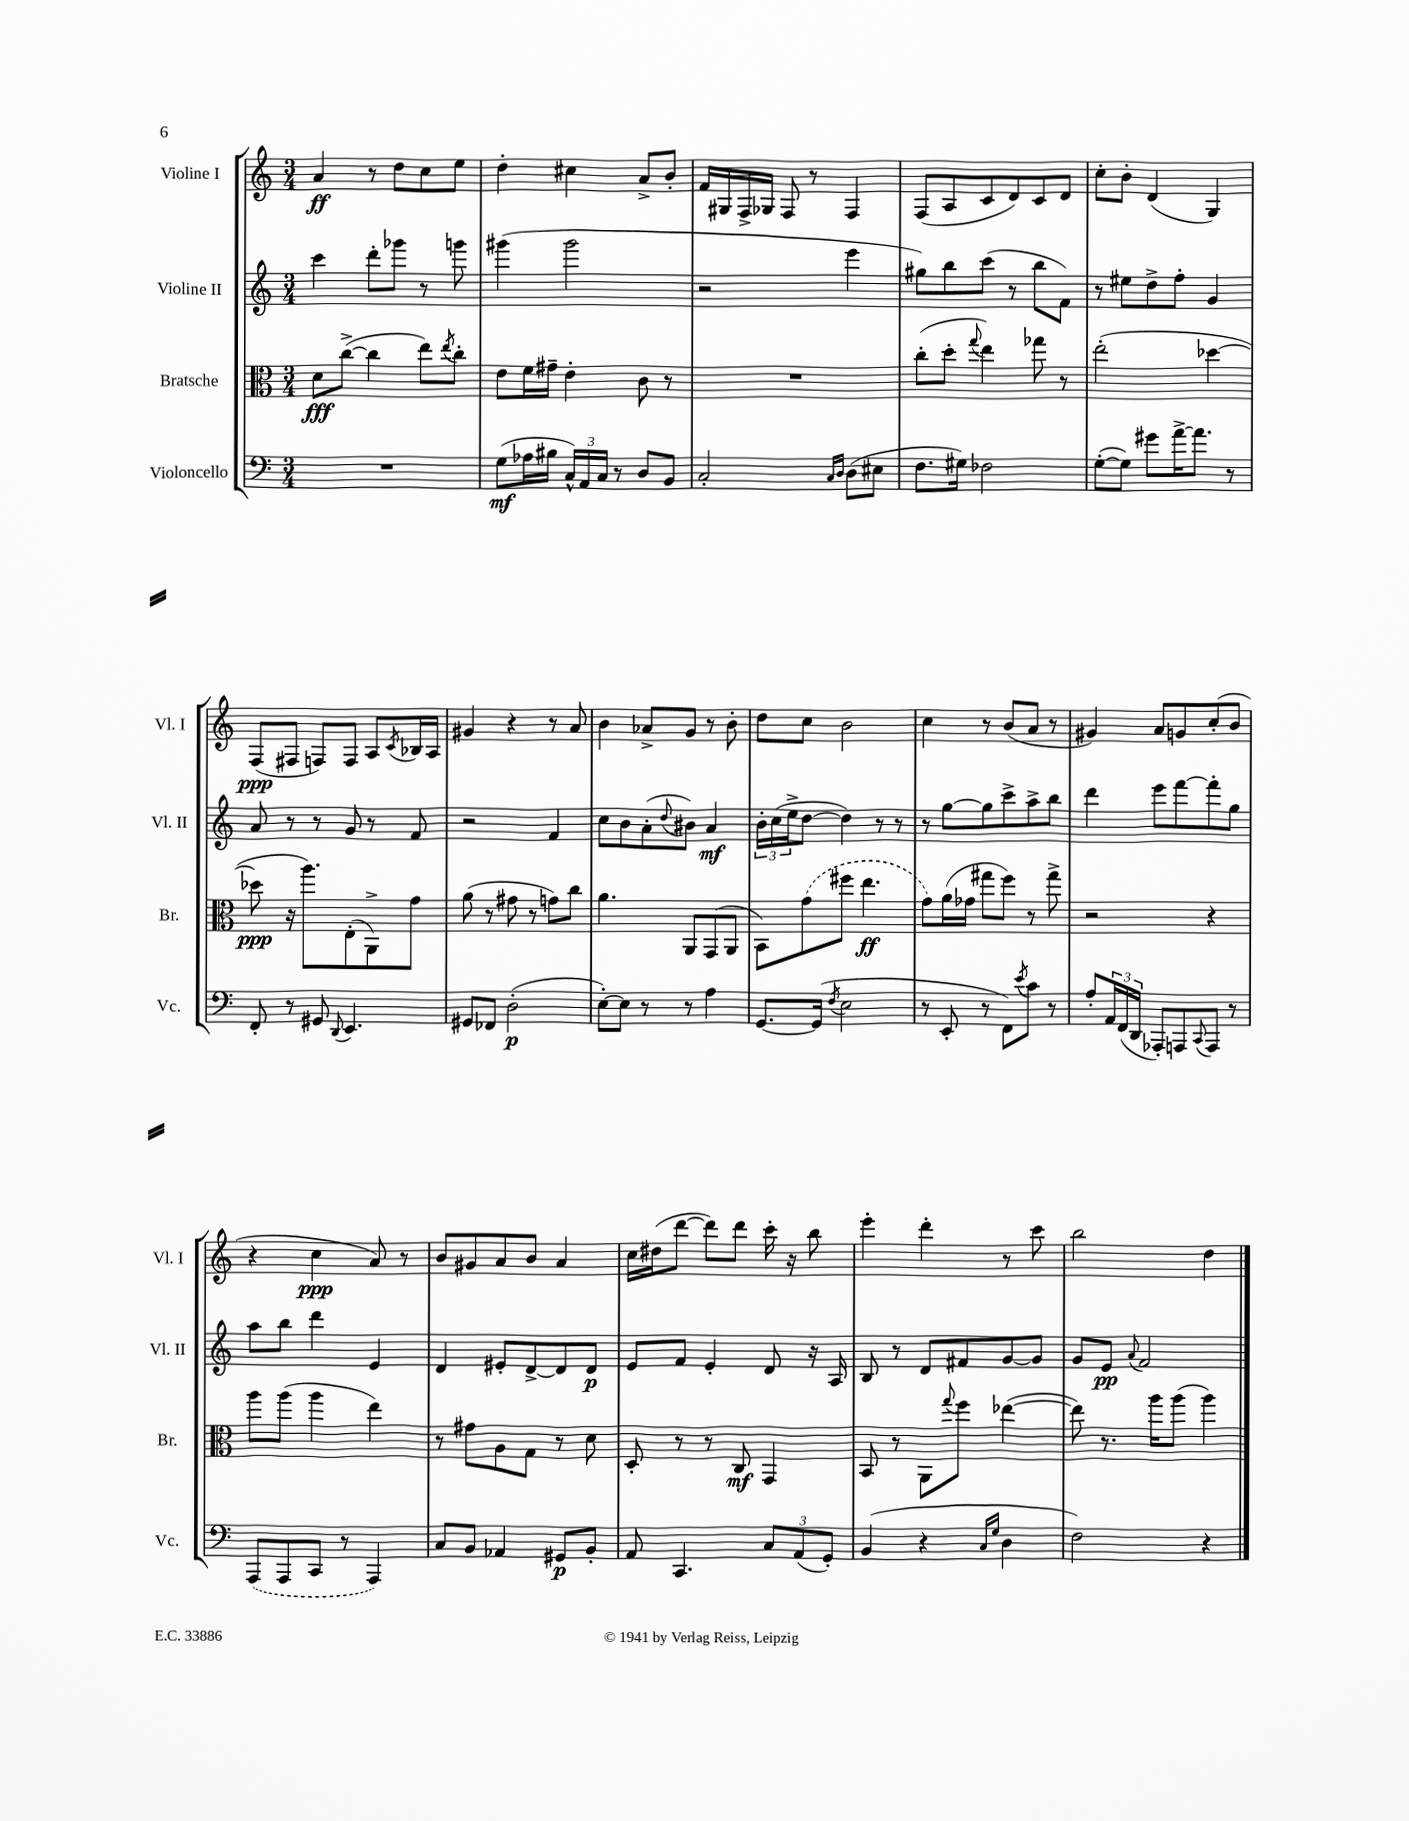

**kern	**dynam	**kern	**dynam	**kern	**dynam	**kern	**dynam
*part4	*part4	*part3	*part3	*part2	*part2	*part1	*part1
*staff4	*staff4	*staff3	*staff3	*staff2	*staff2	*staff1	*staff1
*I"Violoncello	*	*I"Bratsche	*	*I"Violine II	*	*I"Violine I	*
*I'Vc.	*	*I'Br.	*	*I'Vl. II	*	*I'Vl. I	*
*clefF4	*	*clefC3	*	*clefG2	*	*clefG2	*
*k[]	*	*k[]	*	*k[]	*	*k[]	*
*M3/4	*	*M3/4	*	*M3/4	*	*M3/4	*
=1	=1	=1	=1	=1	=1	=1	=1
2.r	.	8d\L	fff	4ccc\	.	4a/	ff
.	.	([8cc^\J	.	.	.	.	.
.	.	4cc\]	.	8ddd'\L	.	8r	.
.	.	.	.	8ggg-X\J	.	8dd\L	.
.	.	8ee\L)	.	8r	.	8cc\	.
.	.	8qee/	.	.	.	.	.
.	.	8cc'\J	.	8gggn\	.	8ee\J	.
=2	=2	=2	=2	=2	=2	=2	=2
(8G\L	mf	8e\L	.	(4ggg#X\	.	4dd'\	.
16A-X\L	.	16f\L	.	.	.	.	.
16B#X\JJ	.	16g#X~\JJ	.	.	.	.	.
24C^^/LL)	.	4e'\	.	2ggg#\	.	4cc#X\	.
24AA/	.	.	.	.	.	.	.
24C/JJ	.	.	.	.	.	.	.
8r	.	.	.	.	.	.	.
8D/L	.	8c\	.	.	.	8a^/L	.
8BB/J	.	8r	.	.	.	8b'/J	.
=3	=3	=3	=3	=3	=3	=3	=3
2C'/	.	2.r	.	2r	.	16f/LL	.
.	.	.	.	.	.	16G#X/	.
.	.	.	.	.	.	16F^/	.
.	.	.	.	.	.	16G-X/JJ	.
.	.	.	.	.	.	8F/	.
.	.	.	.	.	.	8r	.
16qqC/LL	.	.	.	.	.	.	.
16qqD/JJ	.	.	.	.	.	.	.
(8D\L	.	.	.	4eee\	.	4F/	.
8E#X\J	.	.	.	.	.	.	.
=4	=4	=4	=4	=4	=4	=4	=4
8.F\L	.	(8cc'\L	.	8gg#X\L)	.	(8F/L	.
.	.	8dd'\J	.	8bb\	.	8A/	.
16G#X\Jk)	.	.	.	.	.	.	.
.	.	8qqgg/	.	.	.	.	.
2F-X\	.	4ee\)	.	(8ccc\J	.	8c/	.
.	.	.	.	8r	.	8d/)	.
.	.	8gg-X\	.	8bb\L	.	8c/	.
.	.	8r	.	8f\J)	.	8d/J	.
=5	=5	=5	=5	=5	=5	=5	=5
([8G'\L	.	(2ee'\	.	8r	.	8cc'\L	.
8G\J])	.	.	.	8ee#X\L	.	8b'\J	.
8g#X\L	.	.	.	8dd^\	.	(4d/	.
[16a^\K	.	.	.	8ff'\J	.	.	.
8.a\J]	.	.	.	.	.	.	.
.	.	[4dd-X\	.	4g/	.	4G/)	.
8r	.	.	.	.	.	.	.
!!LO:LB:g=z
=6	=6	=6	=6	=6	=6	=6	=6
8FF'/	.	8dd-X\]	ppp	8a/	.	(8F/L	ppp
8r	.	16r	.	8r	.	8F#X/J	.
.	.	8.aa\L)	.	.	.	.	.
8GG#X/	.	.	.	8r	.	8Fn/L)	.
8qqDD/	.	.	.	.	.	.	.
4.EE/	.	(8E'\	.	8g/	.	8F/J	.
.	.	8AA^\)	.	8r	.	8A/L	.
.	.	.	.	.	.	8qc/	.
.	.	8g\J	.	8f/	.	16B-X/L	.
.	.	.	.	.	.	16A/JJ	.
=7	=7	=7	=7	=7	=7	=7	=7
8GG#X/L	.	(8a\	.	2r	.	4g#X/	.
8FF-X/J	.	8r	.	.	.	.	.
(2D'\	p	8g#X\	.	.	.	4r	.
.	.	8r	.	.	.	.	.
.	.	8gn\L)	.	4f/	.	8r	.
.	.	8cc\J	.	.	.	8a/	.
=8	=8	=8	=8	=8	=8	=8	=8
[8E'\L)	.	4.a\	.	8cc\L	.	4b\	.
8E\J]	.	.	.	8b\	.	.	.
8r	.	.	.	(8a'\	.	8a-X^/L	.
.	.	.	.	8qqdd/	.	.	.
8r	.	8AA/L	.	8b#X\J)	.	8g/J	.
4A\	.	(8GG/	.	4a/	mf	8r	.
.	.	8AA/J	.	.	.	8b'\	.
=9	=9	=9	=9	=9	=9	=9	=9
[8.GG/L	.	8BB\L)	.	24b'\LL	.	8dd\L	.
.	.	.	.	(24cc\	.	.	.
.	.	.	.	24ee^\J	.	.	.
.	.	(8g\	.	[8dd\J	.	8cc\J	.
(16GG/Jk]	.	.	.	.	.	.	.
8qF/	.	.	.	.	.	.	.
2E\	.	8ff#X\J	.	4dd\])	.	2b\	.
.	.	4.ee\	ff	.	.	.	.
.	.	.	.	8r	.	.	.
.	.	.	.	8r	.	.	.
=10	=10	=10	=10	=10	=10	=10	=10
8r	.	8g\L)	.	8r	.	4cc\	.
8EE'/	.	(16a\L	.	[8gg\L	.	.	.
.	.	16g-X\JJ	.	.	.	.	.
8r	.	8gg#X\L	.	8gg\]	.	8r	.
8FF\L)	.	8ff\J)	.	8ccc^\	.	(8b/L	.
8qe/	.	.	.	.	.	.	.
8c\J	.	8r	.	8aa^\	.	8a/J	.
8r	.	8gg#^\	.	8bb\J	.	8r	.
=11	=11	=11	=11	=11	=11	=11	=11
8A'/L	.	2r	.	4ddd\	.	4g#X/)	.
24AA/L	.	.	.	.	.	.	.
(24FF/	.	.	.	.	.	.	.
24DD/JJ	.	.	.	.	.	.	.
8AAA-X'/L)	.	.	.	8eee\L	.	8a/L	.
8AAAn/	.	.	.	[8fff\	.	8gn/	.
8qqCC/	.	.	.	.	.	.	.
8AAA/J	.	4r	.	8fff'\]	.	(8cc'/	.
8r	.	.	.	8gg\J	.	8b/J	.
!!LO:LB:g=z
=12	=12	=12	=12	=12	=12	=12	=12
(8AAA/L	.	8aa\L	.	8aa\L	.	4r	.
8AAA/	.	(8aa\J	.	8bb\J	.	.	.
8CC/J	.	4aa\	.	4ddd\	.	4cc\	ppp
8r	.	.	.	.	.	.	.
4AAA/)	.	4ee\)	.	4e/	.	8a/)	.
.	.	.	.	.	.	8r	.
=13	=13	=13	=13	=13	=13	=13	=13
8C/L	.	8r	.	4d/	.	8b/L	.
8BB/J	.	8g#X\L	.	.	.	8g#X/	.
4AA-X/	.	8A\	.	8e#X'/L	.	8a/	.
.	.	8G\J	.	[8d^/	.	8b/J	.
8GG#X/L	p	8r	.	8d/]	.	4a/	.
8BB'/J	.	8d\	.	8d/J	p	.	.
=14	=14	=14	=14	=14	=14	=14	=14
8AA/	.	8D'/	.	8e/L	.	16cc\LL	.
.	.	.	.	.	.	(16dd#X\J	.
4.CC/	.	8r	.	8f/J	.	[8ddd\J	.
.	.	8r	.	4e'/	.	8ddd\L])	.
.	.	8C/	mf	.	.	8ddd\J	.
12C/L	.	4GG/	.	8d/	.	16ccc'\	.
.	.	.	.	.	.	16r	.
(12AA/	.	.	.	.	.	.	.
.	.	.	.	16r	.	8bb\	.
12GG'/J)	.	.	.	.	.	.	.
.	.	.	.	16A/	.	.	.
=15	=15	=15	=15	=15	=15	=15	=15
(4BB/	.	8BB/	.	8B/	.	4eee'\	.
.	.	8r	.	8r	.	.	.
4r	.	8AA\L	.	8d/L	.	4ddd'\	.
.	.	8qqgg/	.	.	.	.	.
.	.	8ff\J	.	8f#X/	.	.	.
16qqC/LL	.	.	.	.	.	.	.
16qqG/JJ	.	.	.	.	.	.	.
4D\	.	([4ee-X\	.	[8g/	.	8r	.
.	.	.	.	8g/J]	.	8ccc\	.
=16	=16	=16	=16	=16	=16	=16	=16
2F\)	.	8ee-\])	.	8g/L	.	2bb\	.
.	.	8.r	.	8e/J	pp	.	.
.	.	.	.	8qqa/	.	.	.
.	.	.	.	2f/	.	.	.
.	.	16aa\KL	.	.	.	.	.
.	.	(8aa\J	.	.	.	.	.
4r	.	4aa\)	.	.	.	4dd\	.
==	==	==	==	==	==	==	==
*-	*-	*-	*-	*-	*-	*-	*-
